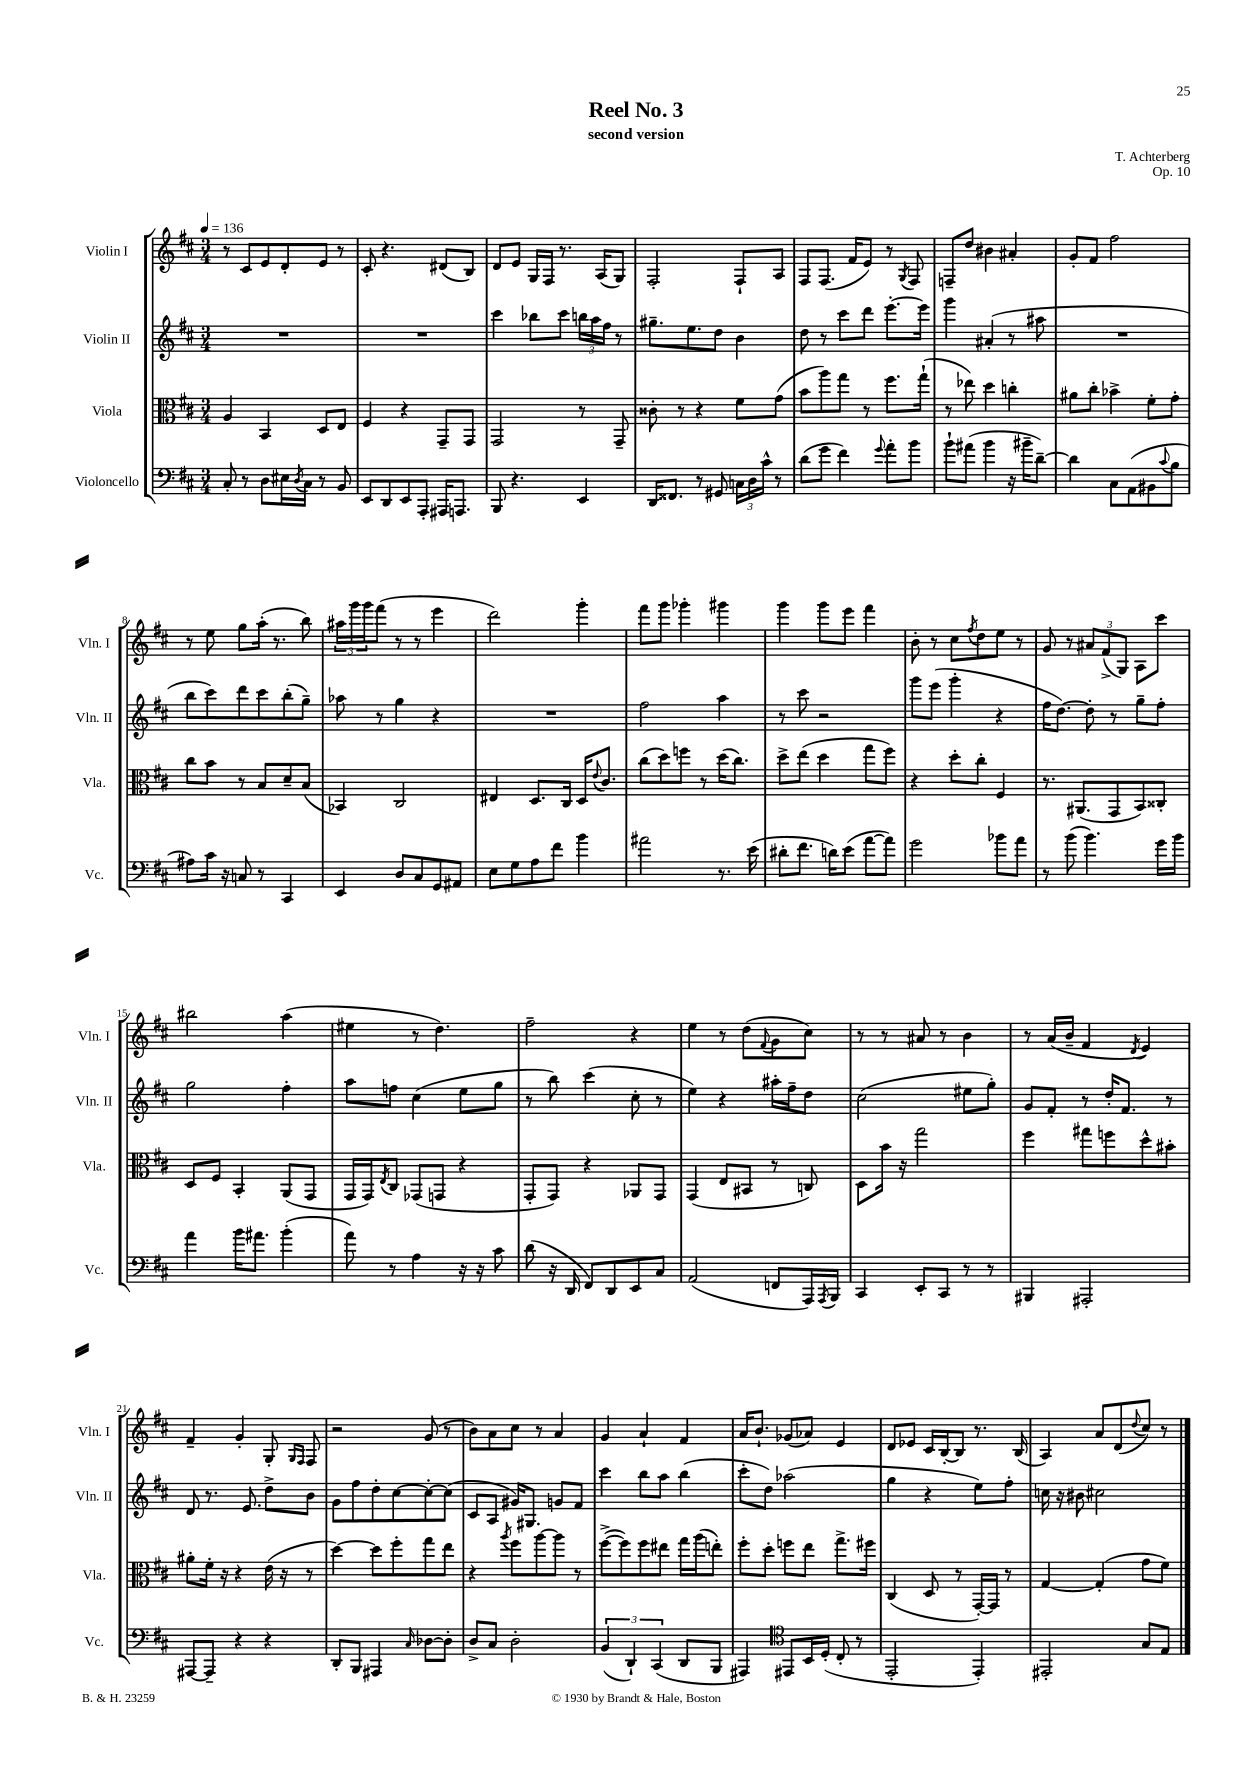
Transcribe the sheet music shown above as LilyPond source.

\header { title = "Reel No. 3" composer = "T. Achterberg" subtitle = "second version" opus = "Op. 10" }
<<
\new StaffGroup <<
\new Staff = "s0" \with { instrumentName = "Violin I" shortInstrumentName = "Vln. I" } {
    \clef treble \key d \major \numericTimeSignature \time 3/4 \tempo 4 = 136
    r8 cis'8 e'8 d'8-. e'8 r8 |
    cis'8-. r4. dis'8( b8) |
    d'8 e'8 g16 fis16 r8. a16( g8) |
    fis2-. fis8-! a8 |
    fis8 fis8.( fis'16 e'8) r8 \acciaccatura { g8 } fis8 |
    f8-- d''8 bis'4 ais'4-. |
    g'8-. fis'8 fis''2 |
    r8 e''8 g''8 a''16-.( r8. b''8) |
    \tuplet 3/2 { ais''16 g'''16 g'''16 } fis'''8( r8 r8 e'''4 |
    d'''2) g'''4-. |
    fis'''8 g'''8 ges'''4-. gis'''4 |
    g'''4 g'''8 e'''8 fis'''4 |
    b'8-. r8 cis''8 \acciaccatura { fis''8 } d''8 e''8 r8 |
    g'8 r8 \tuplet 3/2 { ais'8 fis'8->( g8) } a8 cis'''8 |
    bis''2 a''4( |
    eis''4 r8 d''4.) |
    fis''2-- r4 |
    e''4 r8 d''8( \appoggiatura { fis'8 } g'8 cis''8) |
    r8 r8 ais'8 r8 b'4 |
    r8 a'16( b'16-- fis'4 \acciaccatura { d'8 } e'4) |
    fis'4-- g'4-. g8-. \grace { g16 fis16 } fis8 |
    r2 g'8( r8 |
    b'8) a'8 cis''8 r8 a'4 |
    g'4 a'4-! fis'4 |
    a'16 b'8.-! ges'8( aes'8) e'4 |
    d'8 ees'8 cis'16 b16~-. b8 r8. b16( |
    a4) a'8 d'8( \appoggiatura { d''8 } cis''8) r8 \bar "|." |
}
\new Staff = "s1" \with { instrumentName = "Violin II" shortInstrumentName = "Vln. II" } {
    \clef treble \key d \major \numericTimeSignature \time 3/4
    R2. |
    R2. |
    cis'''4 bes''8 cis'''8 \tuplet 3/2 { b''16 a''16 fis''16 } r8 |
    gis''8.-- e''8. d''8 b'4 |
    d''8 r8 cis'''8 d'''8 e'''8.~-. e'''16 |
    g'''4 ais'4-.( r8 ais''8 |
    R2. |
    b''8 cis'''8) d'''8 cis'''8 b''8-.( g''8--) |
    aes''8 r8 g''4 r4 |
    R2. |
    fis''2 a''4 |
    r8 cis'''8 r2 |
    g'''8 e'''8( g'''4-. r4 |
    fis''16 d''8.~) d''8-. r8 g''8-- fis''8-. |
    g''2 fis''4-. |
    a''8 f''8 cis''4( e''8 g''8 |
    r8 b''8) cis'''4( cis''8-. r8 |
    e''4) r4 ais''16-. fis''16-- d''8 |
    cis''2( eis''8 g''8-.) |
    g'8 fis'8-. r8 d''16-. fis'8. r8 |
    d'8 r8. e'8. d''8-> b'8 |
    g'8 fis''8 d''8-. cis''8~ cis''8~-. cis''8( |
    cis'8 a8 gis'16) gis8. g'8 fis'8 |
    cis'''4 b''8 a''8 b''4( |
    cis'''8-. d''8) aes''2( |
    g''4 r4 e''8) fis''8-. |
    c''16 r16 bis'8 cis''2 \bar "|." |
}
\new Staff = "s2" \with { instrumentName = "Viola" shortInstrumentName = "Vla." } {
    \clef alto \key d \major \numericTimeSignature \time 3/4
    a4 b,4 d8 e8 |
    fis4 r4 g,8-- g,8 |
    g,2 r8 g,8-- |
    cisis'8-. r8 r4 fis'8 g'8( |
    b'8 a''8) g''8 r8 fis''8. g''16-!( |
    r8 ees''8) d''4 c''4-. |
    ais'8 cis''8-. bes'4-> fis'8-. g'8-. |
    cis''8 b'8 r8 b8 d'8-- b8( |
    bes,4) cis2 |
    eis4 d8. cis16 d16 \appoggiatura { e'8 } cis'8. |
    cis''8( d''8) f''8 r8 d''16( cis''8.) |
    d''8-> e''8( d''4 g''8 fis''8) |
    r4 d''8-. cis''8-. fis4 |
    r8. ais,8.( g,8 b,8) cisis8-. |
    d8 fis8 b,4-. a,8( g,8 |
    g,16 g,16) \acciaccatura { e8 } cis8 ges,8( g,8 r4 |
    g,8-. g,8) r4 aes,8 g,8 |
    g,4( e8 bis,8 r8 c8) |
    d8 b'16 r16 g''2 |
    fis''4 gis''8 f''8 d''8-^ bis'8-. |
    ais'8-. fis'16-. r16 r4 e'16( r16 r8 |
    d''4~) d''8 fis''8-. g''8 e''8 |
    r4 \acciaccatura { a''8 } fis''8 a''8~ a''8 r8 |
    fis''8~->( fis''8) fis''8 eis''8 g''16 a''16( e''8-.) |
    fis''8-. d''8-. f''8 e''8 g''8.-> fis''16 |
    cis4( d8 r8 g,16~-.) g,16 r8 |
    g4~ g4-.( g'8 fis'8) \bar "|." |
}
\new Staff = "s3" \with { instrumentName = "Violoncello" shortInstrumentName = "Vc." } {
    \clef bass \key d \major \numericTimeSignature \time 3/4
    cis8-. r8 d8 eis16 \acciaccatura { d8 } cis16 r8 b,8 |
    e,8 d,8 e,8 a,,8-. ais,,16 a,,8. |
    b,,8 r4. e,4 |
    d,16 fisis,8. r8 gis,8 \tuplet 3/2 { c16 d16 cis'16-^ } r8 |
    d'8( g'8 fis'4) \appoggiatura { g'8 } a'8-. b'8 |
    b'8-! ais'8( b'4 r16 bis'16-- d'8~--) |
    d'4 cis8 a,8( bis,8 \appoggiatura { cis'8 } b8 |
    ais8) cis'16 r16 c8 r8 cis,4 |
    e,4 d8 cis8 g,8 ais,8 |
    e8 g8 a8 fis'8 b'4 |
    ais'2 r8. e'16( |
    dis'8-. fis'8. d'16) e'8( a'8~ a'8) |
    g'2 bes'8 a'8 |
    r8 b'8( b'4.) g'16 b'16 |
    a'4 b'16 ais'8. b'4-.( |
    a'8) r8 a4 r16 r16 cis'8 |
    d'8( r16 d,16 fis,8) d,8 e,8 cis8 |
    a,2( f,8 a,,16) \acciaccatura { a,,8 } b,,16 |
    cis,4 e,8-. cis,8 r8 r8 |
    bis,,4 ais,,2-. |
    ais,,8~ ais,,8-- r4 r4 |
    d,8-. b,,8 ais,,4 \grace { cis16 } des8~ des8-. |
    d8-> cis8 d2-. |
    \tuplet 3/2 { b,4( d,4-!) cis,4( } d,8 b,,8 |
    ais,,4) \clef tenor eis,8 b,16 d16-.( cis8-. r8 |
    e,2-. e,4-.) |
    eis,2-. g8 e8 \bar "|." |
}
>>
>>
